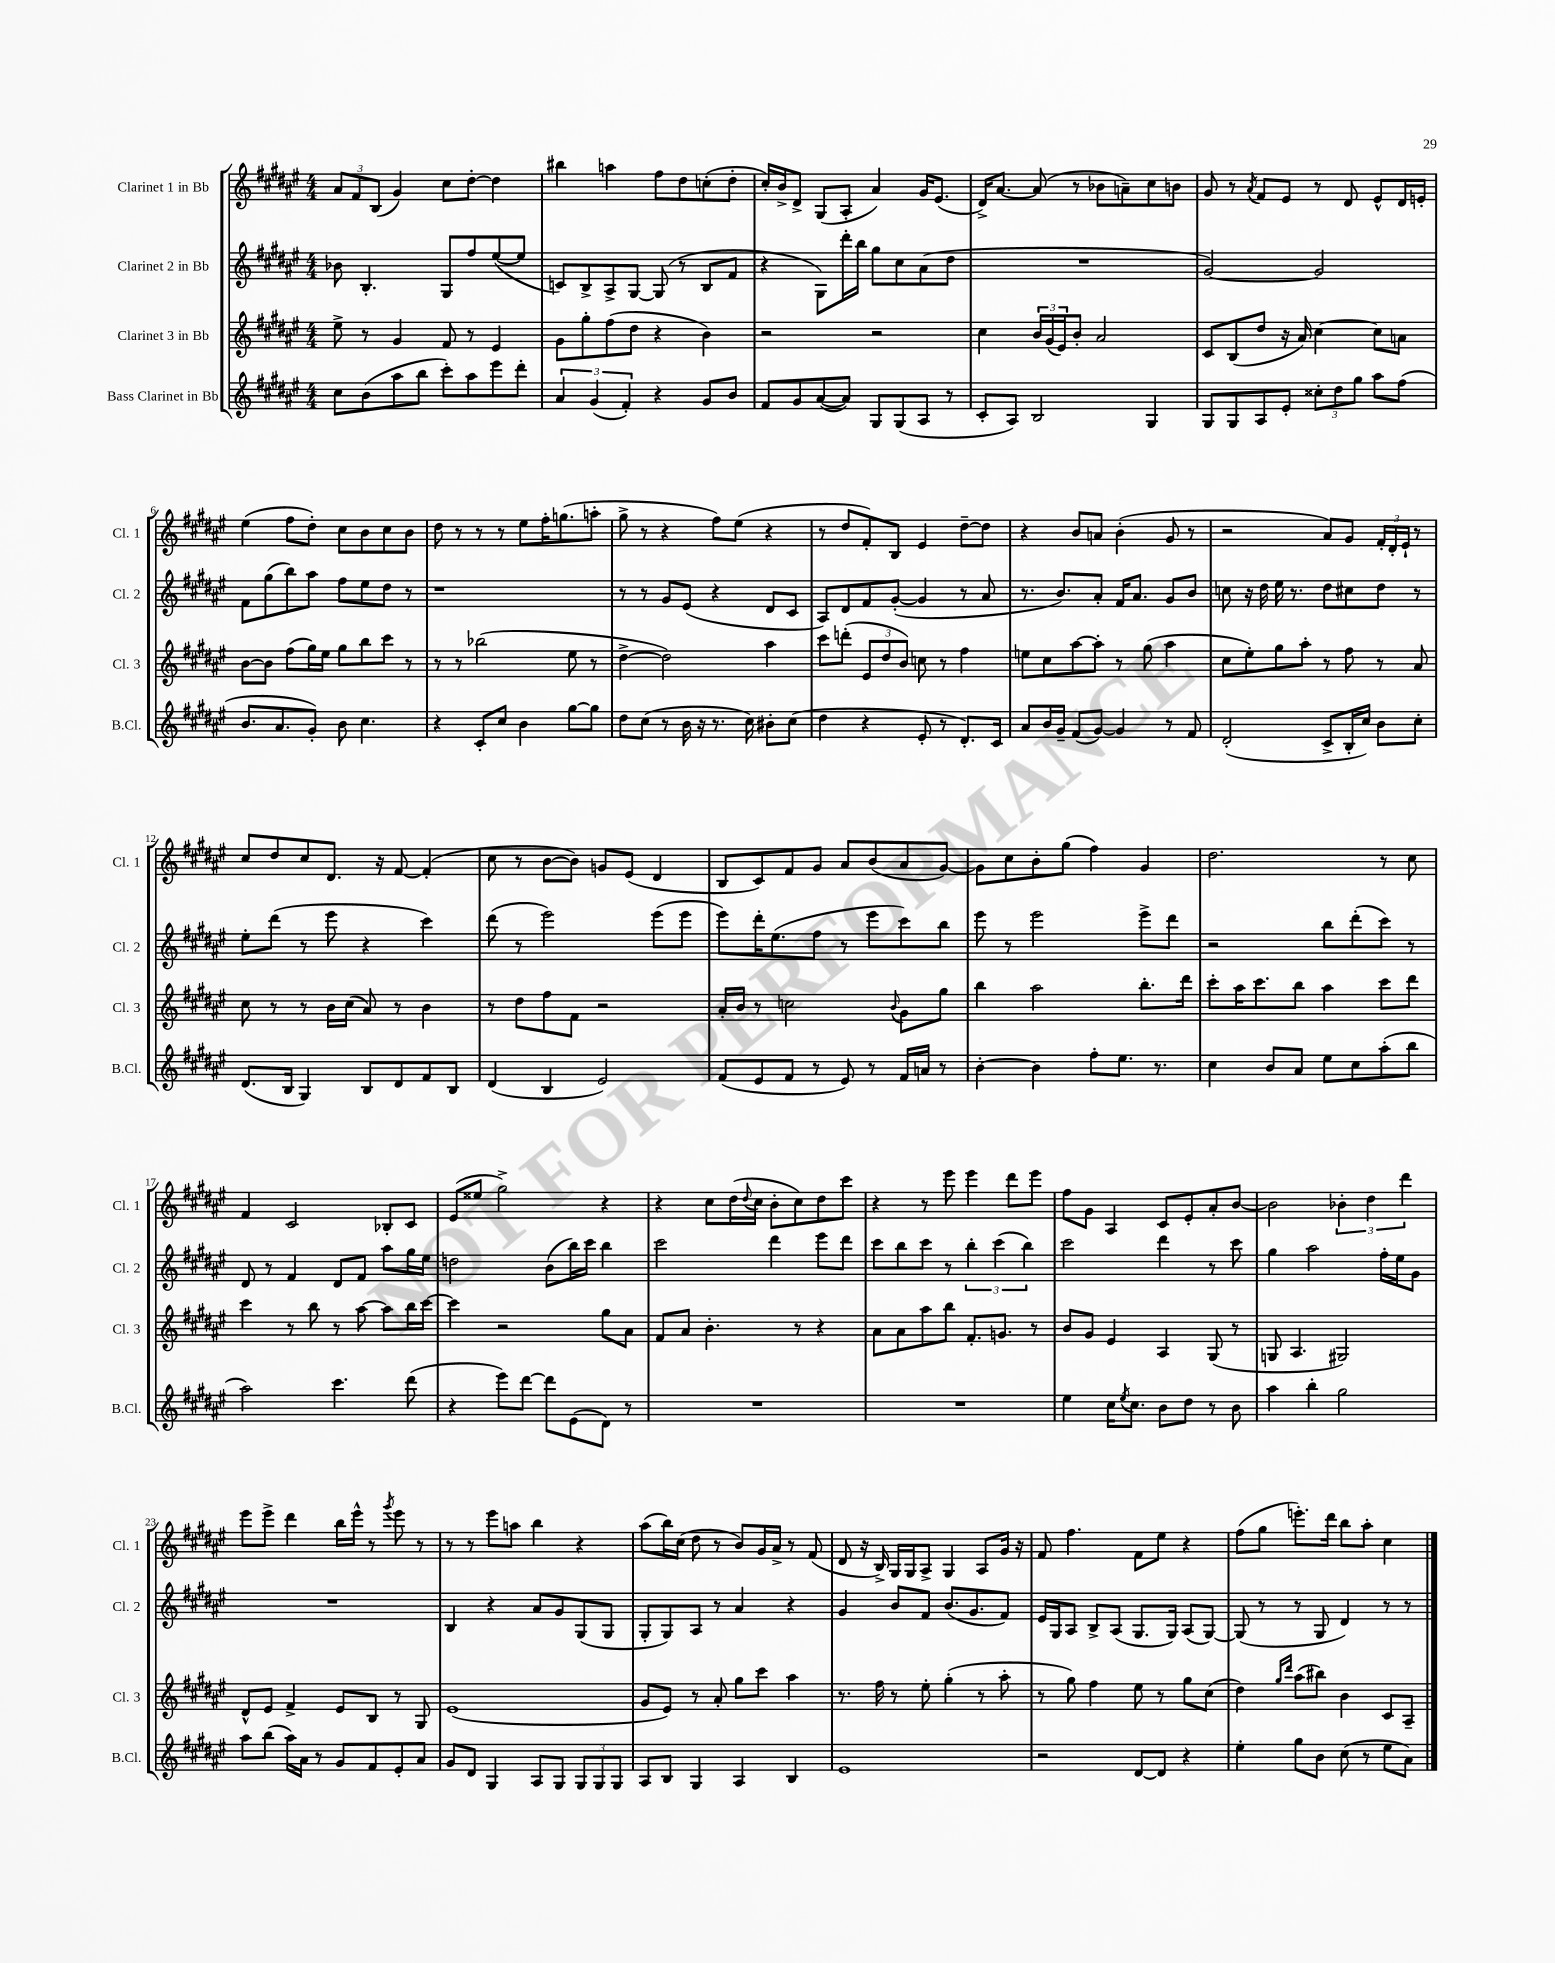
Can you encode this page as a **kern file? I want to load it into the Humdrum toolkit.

**kern	**kern	**kern	**kern
*part4	*part3	*part2	*part1
*staff4	*staff3	*staff2	*staff1
*I"Bass Clarinet in Bb	*I"Clarinet 3 in Bb	*I"Clarinet 2 in Bb	*I"Clarinet 1 in Bb
*I'B.Cl.	*I'Cl. 3	*I'Cl. 2	*I'Cl. 1
*clefG2	*clefG2	*clefG2	*clefG2
*k[f#c#g#d#a#e#]	*k[f#c#g#d#a#e#]	*k[f#c#g#d#a#e#]	*k[f#c#g#d#a#e#]
*M4/4	*M4/4	*M4/4	*M4/4
=1	=1	=1	=1
8cc#\L	8ee#^\	8b-X\	12a#/L
.	.	.	12f#/
(8b\	8r	4.B'/	.
.	.	.	(12B/J
8aa#\	4g#/	.	4g#/)
8bb\J	.	.	.
8ccc#'\L)	8f#/	8G#/L	8cc#\L
8aa#\	8r	8ff#/	[8dd#'\J
8eee#\	4e#/	([8ee#/	4dd#\]
8ddd#'\J	.	8ee#/J]	.
=2	=2	=2	=2
6a#/	8g#\L	8cn/L)	4bb#X\
.	8gg#'\	8B^/	.
(6g#/	.	.	.
.	(8ff#\	8A#^/	4aan\
6f#'/)	.	.	.
.	8dd#\J	[8G#/J	.
4r	4r	(8G#/]	8ff#\L
.	.	8r	8dd#\
8g#/L	4b\)	8B/L	(8ccn'\
8b/J	.	8f#/J	8dd#'\J
=3	=3	=3	=3
8f#/L	2r	4r	16cc#'/LL)
.	.	.	16b^/J
8g#/	.	.	8d#^/J
([8a#/	.	8G#\L)	(8G#/L
8a#/J])	.	16ddd#'\L	8A#'/J
.	.	16bb\JJ	.
8G#/L	2r	8gg#\L	4a#/)
(8G#/	.	8cc#\	.
8A#/J	.	(8a#\	16g#/KL
.	.	.	(8.e#/J
8r	.	8dd#\J	.
=4	=4	=4	=4
8c#'/L	4cc#\	1r	16d#^/KL)
.	.	.	[8.a#/J
8A#/J)	.	.	.
2B/	24b/LL	.	(8a#/]
.	(24g#/	.	.
.	24e#/J)	.	.
.	8b'/J	.	8r
.	2a#/	.	8b-X\L
.	.	.	8an~\)
4G#/	.	.	8cc#\
.	.	.	8bn\J
=5	=5	=5	=5
8G#/L	8c#/L	[2g#/)	8g#/
8G#/	(8B/	.	8r
.	.	.	8qa#/
8A#/	8dd#/J	.	8f#/L
8e#'/J	16r	.	8e#/J
.	16a#/)	.	.
12cc##X'\L	[4cc#\	2g#/]	8r
12dd#\	.	.	.
.	.	.	8d#/
12gg#\J	.	.	.
8aa#\L	8cc#\L]	.	8e#^^/L
(8ff#\J	8an\J	.	16d#/L
.	.	.	16en'/JJ
!!LO:LB:g=z
=6	=6	=6	=6
8.b/L	[8b\L	8f#\L	(4ee#\
.	8b\J]	(8gg#\	.
8.a#/	.	.	.
.	(8ff#\L	8bb\)	8ff#\L
8g#'/J)	16gg#\L)	8aa#\J	8dd#'\J)
.	16ee#\JJ	.	.
8b\	8gg#\L	8ff#\L	8cc#\L
4.cc#\	8bb\	8ee#\	8b\
.	8ccc#\J	8dd#\J	8cc#\
.	8r	8r	8b\J
=7	=7	=7	=7
4r	8r	1r	8dd#\
.	8r	.	8r
8c#'/L	(2bb-X\	.	8r
8cc#/J	.	.	8r
4b\	.	.	8ee#\L
.	.	.	16ff#'\K
.	.	.	(8.ggn\
[8gg#\L	8ee#\	.	.
8gg#\J]	8r	.	8aan'\J
=8	=8	=8	=8
8dd#\L	[4dd#^\	8r	8gg#^\
(8cc#\J	.	8r	8r
8r	2dd#\])	8g#/L	4r
16b\	.	(8e#/J	.
16r	.	.	.
8.r	.	4r	8ff#\L)
.	.	.	(8ee#\J
16cc#\)	.	.	.
8b#X'\L	4aa#\	8d#/L	4r
(8cc#\J	.	8c#/J	.
=9	=9	=9	=9
4dd#\	8ccc#\L	8A#/L)	8r
.	(8dddn'\J	8d#/	8dd#/L
4r	12e#/L	8f#/	8f#'/)
.	12dd#/	.	.
.	.	([8g#'/J	8B/J
.	12b/J)	.	.
8e#'/	8ccn\	4g#/]	4e#/
8r	8r	.	.
8.d#'/L)	4ff#\	8r	[8dd#~\L
.	.	8a#/	8dd#\J]
16c#/Jk	.	.	.
=10	=10	=10	=10
8a#/L	8een\L	8.r	4r
16b/L	8cc#\	.	.
16g#~/JJ	.	8.b/L)	.
(8f#/L	[8aa#\	.	8b/L
[8g#/J)	8aa#'\J]	8a#'/J	8an/J
4g#/]	8r	16f#/KL	(4b'\
.	.	8.a#/J	.
.	(8gg#\	.	.
8r	4aa#\	8g#/L	8g#/
8f#/	.	8b/J	8r
=11	=11	=11	=11
(2d#'/	8cc#\L	8ccn\	2r
.	8ee#'\)	16r	.
.	.	16dd#\	.
.	8gg#\	16ee#\	.
.	.	8.r	.
.	8aa#'\J	.	.
8c#^/L	8r	8dd#\L	8a#/L)
16B'/L	8ff#\	8cc#X\	8g#/J
16cc#/JJ)	.	.	.
8b\L	8r	8dd#\J	24f#'/LL
.	.	.	24d#'/
.	.	.	24e#`/JJ
8cc#'\J	8a#/	8r	8r
!!LO:LB:g=z
=12	=12	=12	=12
(8.d#/L	8cc#\	8ee#'\L	8cc#/L
.	8r	(8ddd#\J	8dd#/
16B/Jk	.	.	.
4G#/)	8r	8r	8cc#/
.	16b\LL	8eee#\	8.d#/J
.	(16cc#\JJ	.	.
8B/L	8a#/)	4r	.
.	.	.	16r
8d#/	8r	.	[8f#/
8f#/	4b\	4ccc#\)	(4f#'/]
8B/J	.	.	.
=13	=13	=13	=13
(4d#/	8r	(8ddd#\	8cc#\
.	8dd#\L	8r	8r
4B/	8ff#\	2eee#\)	[8b\L
.	8f#\J	.	8b\J])
2e#/)	2r	.	8gn/L
.	.	.	(8e#/J
.	.	(8eee#\L	4d#/
.	.	8eee#\J	.
=14	=14	=14	=14
(8f#/L	16a#'/LL	8eee#\L)	8B/L
.	16b/JJ	.	.
8e#/	8r	16ddd#'\K	8c#/)
.	.	(8.ee#\	.
8f#/J	2ccn\	.	8f#/
8r	.	8ff#\J	8g#/J
8e#/)	.	8r	8a#/L
8r	.	8eee#\L	(8b/
.	8qqb/	.	.
16f#/LL	8g#\L	8ccc#\)	8a#/
16an/JJ	.	.	.
8r	8gg#\J	8bb\J	[8g#/J)
=15	=15	=15	=15
[4b'\	4bb\	8eee#\	8g#\L]
.	.	8r	8cc#\
4b\]	2aa#\	2eee#\	8b'\
.	.	.	(8gg#\J
8ff#'\L	.	.	4ff#\)
8.ee#\J	.	.	.
.	8.bb'\L	8eee#^\L	4g#/
8.r	.	.	.
.	.	8ddd#\J	.
.	16ddd#\Jk	.	.
=16	=16	=16	=16
4cc#\	8ccc#'\L	2r	2.dd#\
.	16aa#\K	.	.
.	8.ccc#\	.	.
8b/L	.	.	.
8a#/J	8bb\J	.	.
8ee#\L	4aa#\	8bb\L	.
8cc#\	.	(8ddd#'\	.
(8aa#'\	8ccc#\L	8ccc#\J)	8r
8bb\J	8ddd#\J	8r	8cc#\
!!LO:LB:g=z
=17	=17	=17	=17
2aa#\)	4ccc#\	8d#/	4f#/
.	.	8r	.
.	8r	4f#/	2c#/
.	8bb\	.	.
4.ccc#\	8r	8d#/L	.
.	[8aa#\	8f#/J	.
.	8aa#\L]	8aa#\L	8B-X'/L
(8ddd#\	16bb\L	16gg#\L	8c#/J
.	[16ccc#\JJ	16ee#\JJ	.
=18	=18	=18	=18
4r	4ccc#\]	2ddn\	(8e#/L
.	.	.	8ee##X/J
8eee#\L)	2r	.	2gg#^\)
[8ddd#\J	.	.	.
8ddd#\L]	.	(8b\L	.
(8e#\	.	16bb\L)	.
.	.	16ccc#\JJ	.
8d#\J)	8gg#\L	4bb\	4r
8r	8a#\J	.	.
=19	=19	=19	=19
1r	8f#/L	2ccc#\	4r
.	8a#/J	.	.
.	4.b'\	.	8cc#\L
.	.	.	(16dd#\L
.	.	.	8qqdd#/
.	.	.	16cc#\JJ
.	.	4ddd#\	8b'\L
.	8r	.	8cc#\)
.	4r	8eee#\L	8dd#\
.	.	8ddd#\J	8ccc#\J
=20	=20	=20	=20
1r	8a#\L	8ccc#\L	4r
.	8a#\	8bb\	.
.	8aa#\	8ccc#\J	8r
.	8bb\J	8r	8eee#\
.	8.f#'/L	6bb'\	4eee#\
.	.	(6ccc#\	.
.	8.gn/J	.	.
.	.	.	8ddd#\L
.	.	6bb\)	.
.	8r	.	8eee#\J
=21	=21	=21	=21
4ee#\	8b/L	2ccc#\	8ff#\L
.	8g#/J	.	8g#\J
16cc#\KL	4e#/	.	4A#/
8qee#/	.	.	.
8.cc#\J	.	.	.
8b\L	4A#/	4ddd#\	8c#/L
8dd#\J	.	.	8e#'/
8r	(8G#/	8r	8a#'/
8b\	8r	8ccc#\	[8b/J
=22	=22	=22	=22
4aa#\	8Gn/	4gg#\	2b\]
.	4.A#/	.	.
4bb'\	.	2aa#\	.
2gg#\	2G#X/)	.	6b-X'\
.	.	.	6dd#\
.	.	16ff#'\LL	.
.	.	16ee#\J	.
.	.	.	6ddd#\
.	.	8g#\J	.
!!LO:LB:g=z
=23	=23	=23	=23
8aa#\L	8d#^^/L	1r	8eee#\L
(8bb\J	8e#/J	.	8eee#^\J
16aa#\LL)	4f#^/	.	4ddd#\
16a#\JJ	.	.	.
8r	.	.	.
8g#/L	8e#/L	.	16bb\LL
.	.	.	16eee#^^\JJ
8f#/	8B/J	.	8r
.	.	.	8qggg#/
8e#'/	8r	.	8eee#\
8a#/J	8G#/	.	8r
=24	=24	=24	=24
8g#/L	(1e#	4B/	8r
8d#/J	.	.	8r
4G#/	.	4r	8eee#\L
.	.	.	8aan\J
8A#/L	.	8a#/L	4bb\
8G#/J	.	8g#/	.
12G#/L	.	(8G#/	4r
12G#/	.	.	.
.	.	8G#/J	.
12G#/J	.	.	.
=25	=25	=25	=25
8A#/L	8g#/L	8G#'/L	(8aa#\L
8B/J	8e#/J)	8G#/)	16bb\L)
.	.	.	(16cc#\JJ
4G#/	8r	8A#/J	8dd#\
.	8a#'/	8r	8r
4A#/	8gg#\L	4a#/	8b/L)
.	8ccc#\J	.	16g#/L
.	.	.	16a#^/JJ
4B/	4aa#\	4r	8r
.	.	.	(8f#/
=26	=26	=26	=26
1e#	8.r	4g#/	8d#/
.	.	.	16r
.	16ff#\	.	16B^/)
.	8r	8b/L	16G#/LL
.	.	.	16G#/J
.	8ee#'\	8f#/J	8A#^/J
.	(4gg#'\	(8.b/L	4G#/
.	.	8.g#/	.
.	8r	.	8A#/L
.	8aa#'\	8f#/J)	16g#/Jk
.	.	.	16r
=27	=27	=27	=27
2r	8r	16e#/LL	8f#/
.	.	16G#/J	.
.	8gg#\)	8A#/J	4.ff#\
.	4ff#\	8B^/L	.
.	.	(8A#/J	.
[8d#/L	8ee#\	8.G#/L	8f#\L
8d#/J]	8r	.	8ee#\J
.	.	16G#/Jk)	.
4r	8gg#\L	(8A#/L	4r
.	(8cc#\J	[8G#/J)	.
=28	=28	=28	=28
4ee#'\	4dd#\)	(8G#/]	(8ff#\L
.	.	8r	8gg#\J
.	16qqgg#/LL	.	.
.	16qqddd#/JJ	.	.
8gg#\L	(8aa#\L	8r	8.eeen'\L)
8b\J	8bb#X\J)	8G#/	.
.	.	.	16ddd#\Jk
(8cc#\	4b\	4d#/)	8bb\L
8r	.	.	8aa#'\J
8ee#\L	8c#/L	8r	4cc#\
8a#\J)	8A#~/J	8r	.
==	==	==	==
*-	*-	*-	*-
